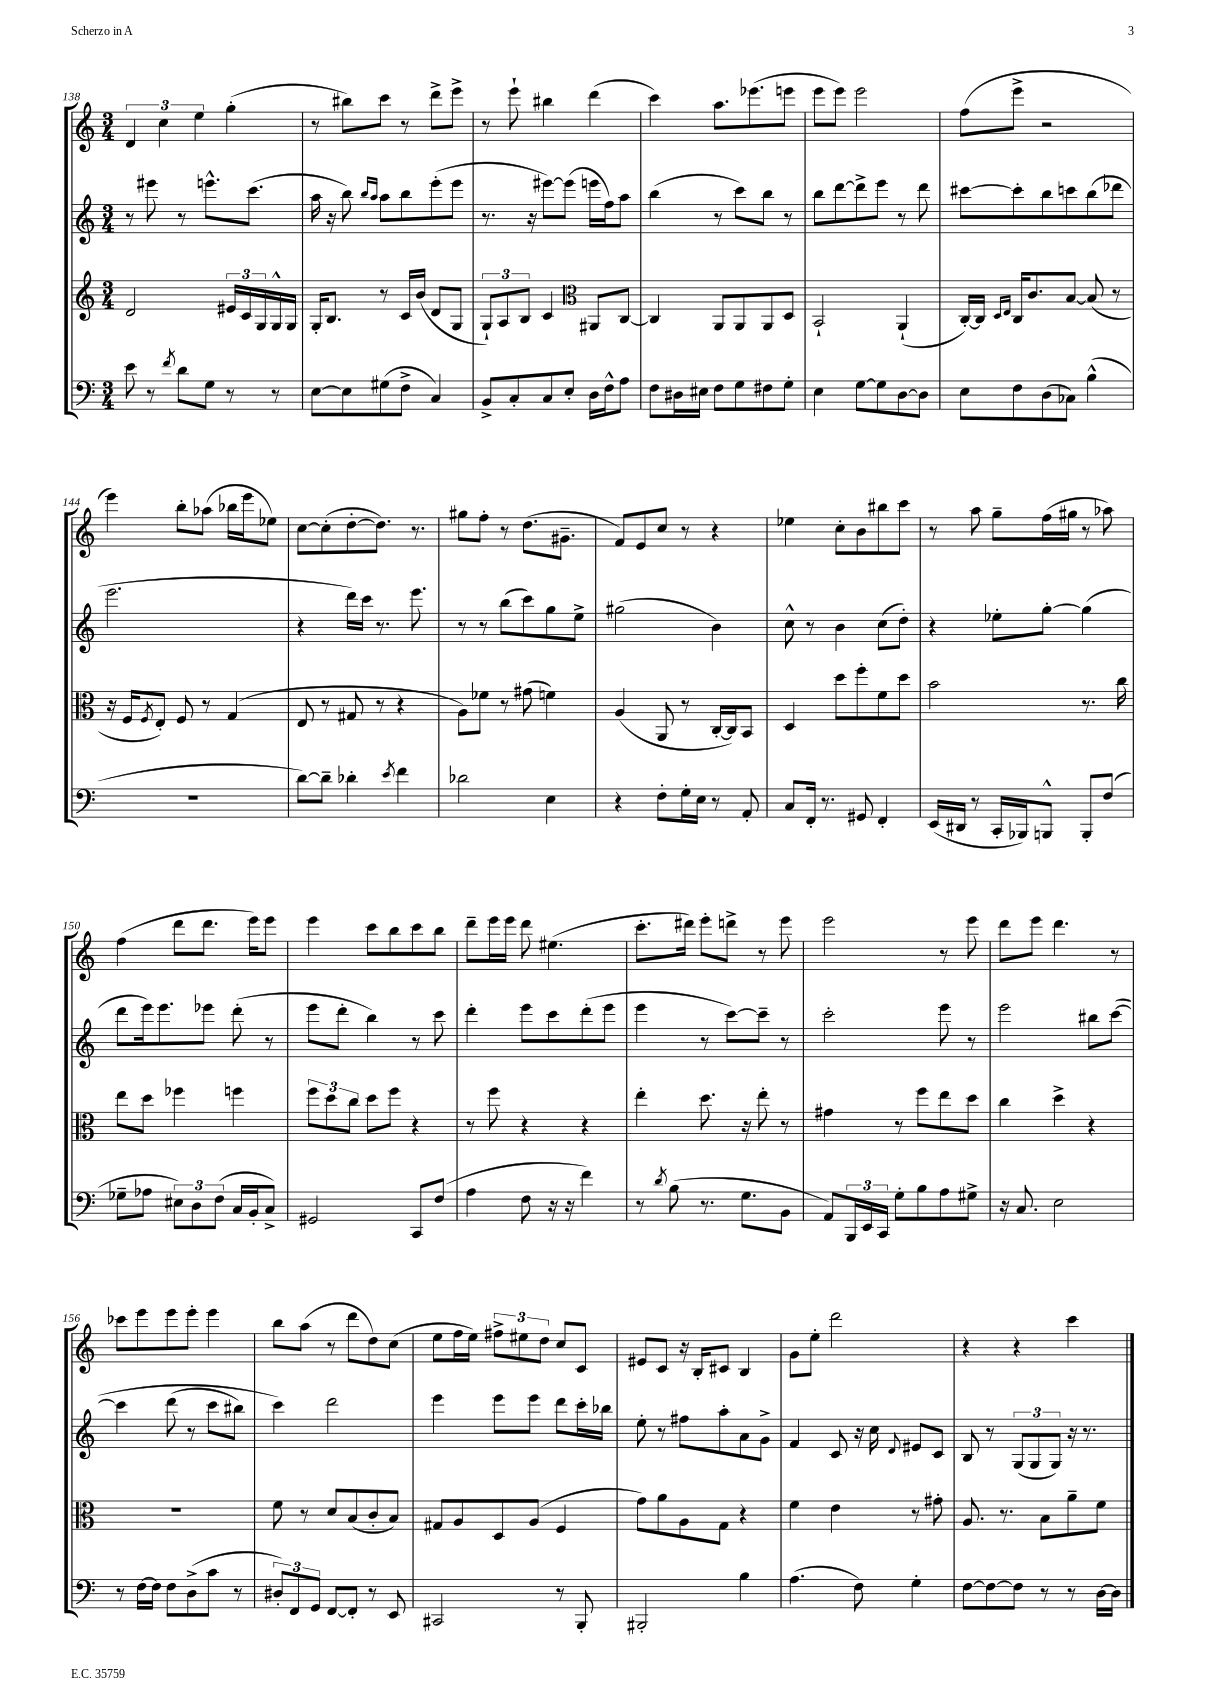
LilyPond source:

<<
\new StaffGroup <<
\new Staff = "s0" {
    \clef treble \key c \major \numericTimeSignature \time 3/4
    \tuplet 3/2 { d'4 c''4 e''4 } g''4-.( |
    r8 bis''8) c'''8 r8 d'''8-> e'''8-> |
    r8 e'''8-! bis''4 d'''4( |
    c'''4) a''8. ees'''8.( e'''8 |
    e'''8 e'''8) e'''2 |
    f''8( e'''8-> r2 |
    e'''4) b''8-. aes''8( bes''16 e'''16 ees''8) |
    c''8~ c''8-.( d''8~-. d''8.) r8. |
    gis''8 f''8-. r8 d''8.( gis'8.-- |
    f'8) e'8 c''8 r8 r4 |
    ees''4 c''8-. b'8 bis''8 c'''8 |
    r8 a''8 g''8-- f''16( gis''16 r8 aes''8) |
    f''4( d'''8 d'''8. e'''16) e'''8 |
    e'''4 c'''8 b''8 c'''8 b''8 |
    d'''8-- e'''16 e'''16 d'''8 eis''4.( |
    c'''8.-. dis'''16) e'''8-. d'''8-> r8 e'''8 |
    e'''2 r8 e'''8 |
    d'''8 e'''8 d'''4. r8 |
    ces'''8 e'''8 e'''8 e'''8-. e'''4 |
    b''8 a''8( r8 d'''8 d''8) c''8( |
    e''8 f''16 e''16) \tuplet 3/2 { fis''8-> eis''8 d''8 } c''8 c'8 |
    eis'8 c'8 r16 b16-. cis'8 b4 |
    g'8 e''8-. d'''2 |
    r4 r4 c'''4 \bar "|." |
}
\new Staff = "s1" {
    \clef treble \key c \major \numericTimeSignature \time 3/4
    r8 eis'''8 r8 e'''8.-^ c'''8.( |
    a''16 r16 b''8) \grace { b''16 a''16 } a''8 b''8 e'''8-.( e'''8 |
    r8. r16 eis'''8~) eis'''8( e'''16 f''16) a''8 |
    b''4( r8 c'''8) b''8 r8 |
    b''8 d'''8~ d'''8-> e'''8 r8 d'''8 |
    cis'''8~ cis'''8-. b''8 c'''8 b''8( des'''8 |
    e'''2. |
    r4 d'''16) c'''16 r8. e'''8. |
    r8 r8 b''8( c'''8) g''8 e''8-> |
    gis''2( b'4) |
    c''8-^ r8 b'4 c''8( d''8-.) |
    r4 ees''8-. g''8~-. g''4( |
    d'''8 e'''16) e'''8. ees'''8 d'''8-.( r8 |
    e'''8 d'''8-. b''4) r8 c'''8 |
    d'''4-. e'''8 c'''8 d'''8-.( e'''8 |
    e'''4 r8 c'''8~) c'''8-- r8 |
    c'''2-. e'''8 r8 |
    e'''2 bis''8 c'''8~\( |
    c'''4 d'''8( r8 c'''8 bis''8) |
    c'''4\) d'''2 |
    e'''4 e'''8 e'''8 d'''8 c'''16-. bes''16 |
    e''8-. r8 fis''8 a''8-. a'8 g'8-> |
    f'4 c'8 r16 c''16 \appoggiatura { d'8 } eis'8 c'8 |
    b8 r8 \tuplet 3/2 { g8( g8 g8) } r16 r8. \bar "|." |
}
\new Staff = "s2" {
    \clef treble \key c \major \numericTimeSignature \time 3/4
    d'2 \tuplet 3/2 { eis'16 c'16 g16 } g16-^ g16 |
    g16-. b8. r8 c'16 b'16( d'8 g8 |
    \tuplet 3/2 { g8-!) a8 b8 } c'4 \clef alto ais,8 c8~ |
    c4 a,8 a,8 a,8 d8 |
    b,2-! a,4-!( |
    c16~-.) c16 \grace { d16 e16 } c16 c'8. b8~ b8( r8 |
    r16 f16 \acciaccatura { f8 } e8-.) f8 r8 g4( |
    e8 r8 gis8 r8 r4 |
    a8) fes'8 r8 gis'8( f'4) |
    a4( a,8 r8 c16~-. c16) b,8 |
    d4 d''8 f''8-. f'8 d''8 |
    b'2 r8. c''16 |
    e''8 d''8 fes''4 f''4 |
    \tuplet 3/2 { f''8 d''8 c''8 } d''8 f''8 r4 |
    r8 f''8 r4 r4 |
    e''4-. d''8. r16 e''8-. r8 |
    gis'4 r8 f''8 e''8 d''8 |
    c''4 d''4-> r4 |
    R2. |
    f'8 r8 d'8 b8( c'8-. b8) |
    gis8 a8 d8 a8( f4 |
    g'8) a'8 a8 g8 r4 |
    f'4 e'4 r8 gis'8-. |
    a8. r8. b8 a'8-- f'8 \bar "|." |
}
\new Staff = "s3" {
    \clef bass \key c \major \numericTimeSignature \time 3/4
    e'8 r8 \acciaccatura { f'8 } d'8 g8 r8 r8 |
    e8~ e8 gis8( f8-> c4) |
    b,8-> c8-. c8 e8-. d16 f16-^ a8 |
    f8 dis16 eis16 f8 g8 fis8 g8-. |
    e4 g8~ g8 d8~ d8 |
    e8 f8 d8( ces8) b4-^( |
    R2. |
    d'8~) d'8-- des'4-. \acciaccatura { e'8 } f'4 |
    des'2 e4 |
    r4 f8-. g16-. e16 r8 a,8-. |
    c8 f,16-. r8. gis,8 f,4-. |
    e,16( dis,16 r8 c,16-. bes,,16) b,,8-^ b,,8-. f8( |
    ges8-- aes8 \tuplet 3/2 { eis8) d8 f8( } c16 b,16-. c8->) |
    gis,2 c,8 f8( |
    a4 f8 r16 r16 f'4) |
    r8 \acciaccatura { d'8 } b8( r8. g8. b,8 |
    a,8) \tuplet 3/2 { b,,16 e,16 c,16 } g8-. b8 a8 gis8-> |
    r16 c8. e2 |
    r8 f16~ f16 f8 d8->( c'8 r8 |
    \tuplet 3/2 { dis8-.) f,8 g,8 } f,8~ f,8-. r8 e,8 |
    cis,2 r8 b,,8-. |
    bis,,2-. b4 |
    a4.( f8) g4-. |
    f8~ f8~ f8 r8 r8 d16~ d16 \bar "|." |
}
>>
>>
\layout { \context { \Score currentBarNumber = #138 } }
